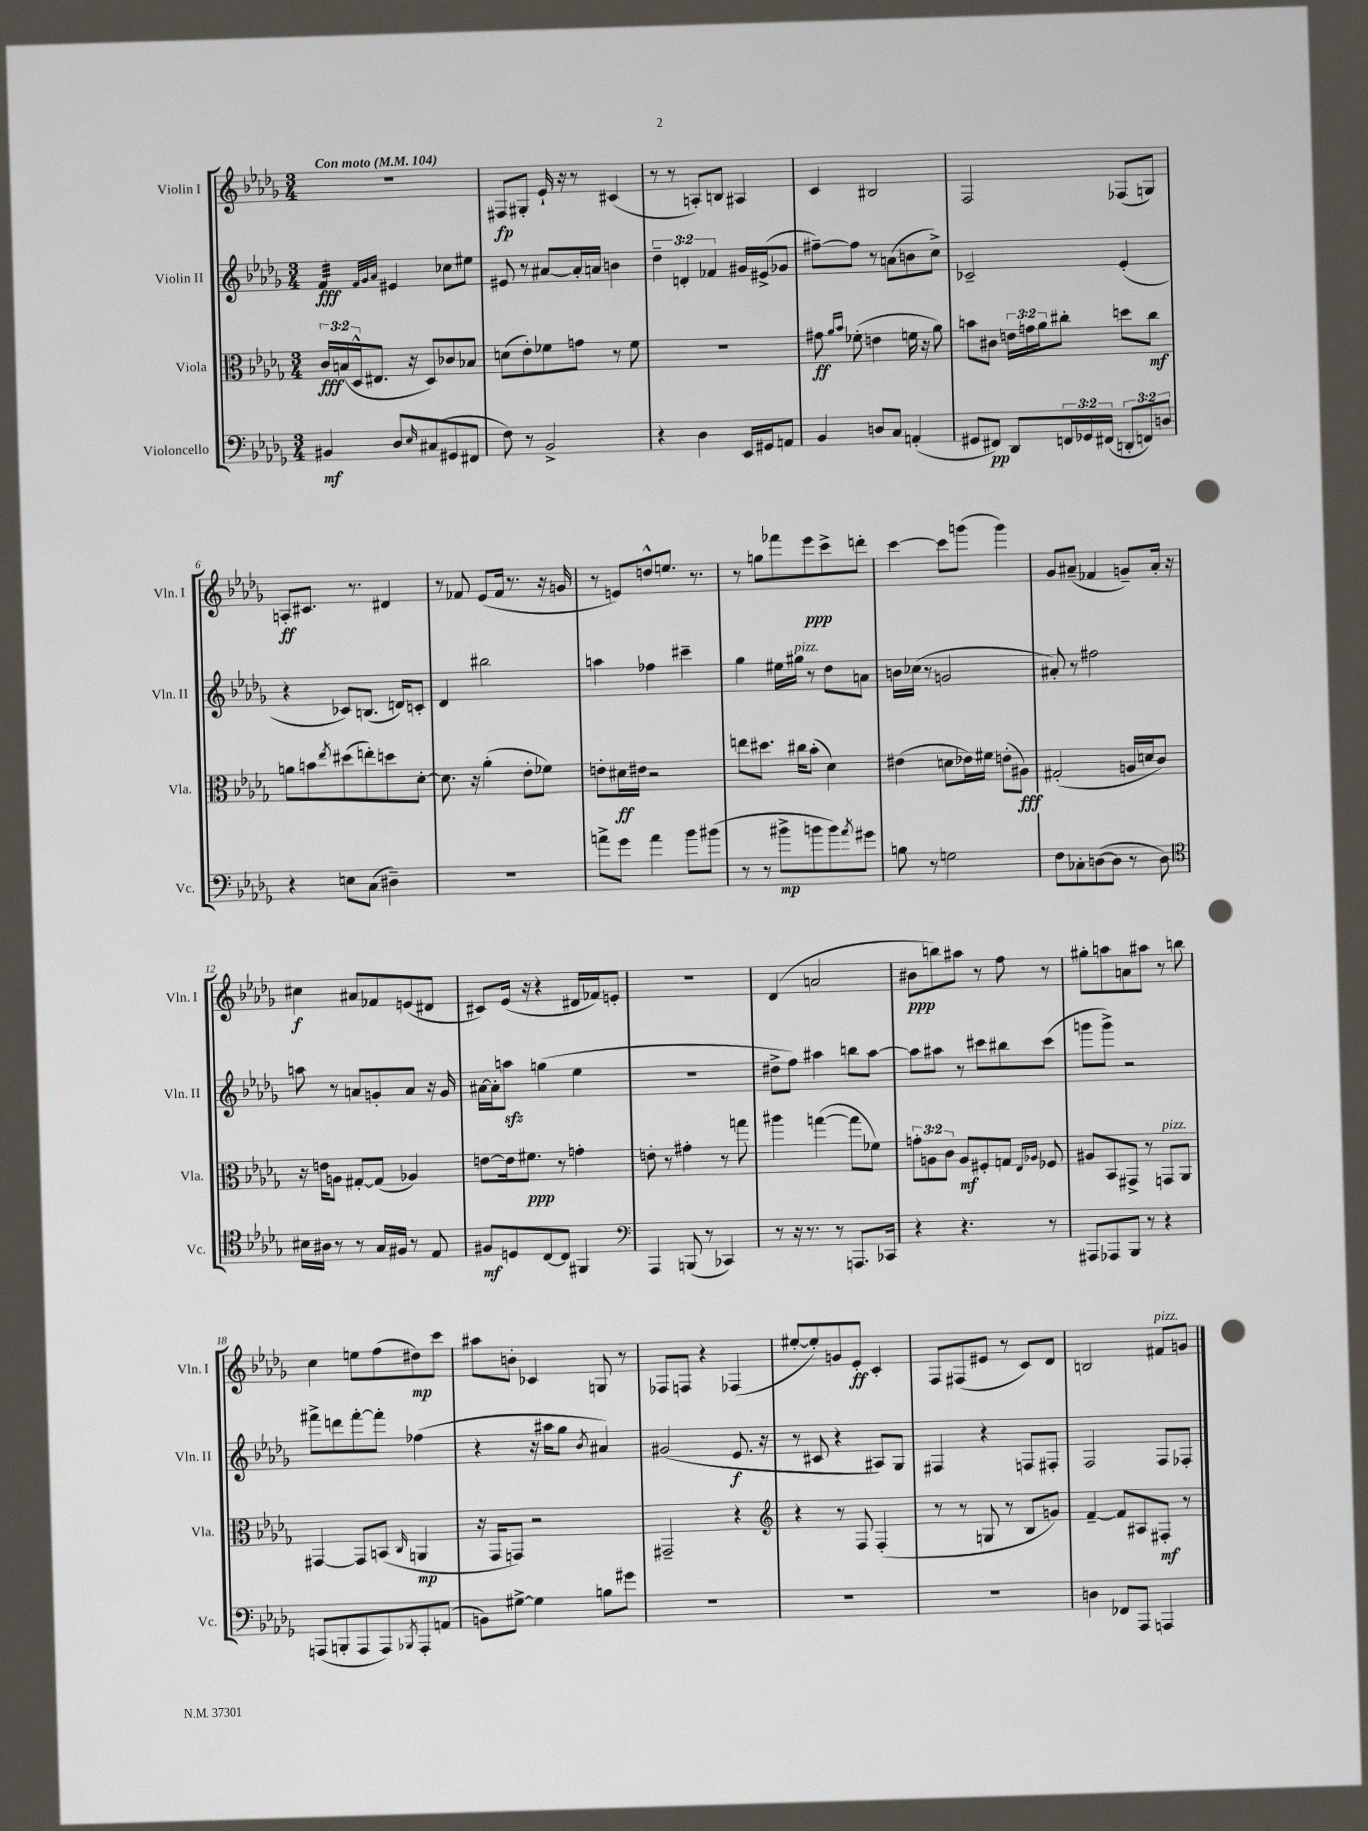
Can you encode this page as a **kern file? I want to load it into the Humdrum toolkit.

**kern	**dynam	**kern	**dynam	**kern	**dynam	**kern	**dynam
*part4	*part4	*part3	*part3	*part2	*part2	*part1	*part1
*staff4	*staff4	*staff3	*staff3	*staff2	*staff2	*staff1	*staff1
*I"Violoncello	*	*I"Viola	*	*I"Violin II	*	*I"Violin I	*
*I'Vc.	*	*I'Vla.	*	*I'Vln. II	*	*I'Vln. I	*
*clefF4	*	*clefC3	*	*clefG2	*	*clefG2	*
*k[b-e-a-d-g-]	*	*k[b-e-a-d-g-]	*	*k[b-e-a-d-g-]	*	*k[b-e-a-d-g-]	*
*M3/4	*	*M3/4	*	*M3/4	*	*M3/4	*
*MM104	*	*MM104	*	*MM104	*	*MM104	*
=1	=1	=1	=1	=1	=1	=1	=1
!	!	!	!	!	!	!LO:TX:a:B:t=Con moto	!
*	*	*	*	*tremolo	*	*	*
4BB#X/	mf	24c/LL	fff	32f/LLL	fff	2.r	.
.	.	.	.	32f/	.	.	.
.	.	(24Bn/	.	.	.	.	.
.	.	.	.	32f/	.	.	.
.	.	24D-^^/J	.	.	.	.	.
.	.	.	.	32f/	.	.	.
.	.	8.E#X/J	.	32f/	.	.	.
.	.	.	.	32f/	.	.	.
.	.	.	.	32f/	.	.	.
.	.	.	.	32f/JJJ	.	.	.
*	*	*	*	*Xtremolo	*	*	*
.	.	.	.	32qqf/LLL	.	.	.
.	.	.	.	32qqg-/	.	.	.
.	.	.	.	32qqa-/JJJ	.	.	.
8D-/L	.	.	.	4e#X/	.	.	.
.	.	16r	.	.	.	.	.
16qqE-/	.	.	.	.	.	.	.
(8C#X/	.	8D-/L)	.	.	.	.	.
8GG#X/	.	8c-X/	.	8cc-X\L	.	.	.
8FF#X/J	.	8B-X/J	.	8ee#X\J	.	.	.
=2	=2	=2	=2	=2	=2	=2	=2
8F\)	.	(8dn\L	.	8e#X/	.	8F#X/L	fp
8r	.	8e-'\)	.	8r	.	8G#X'/J	.
2BB-^/	.	8f-X\	.	[8a#X/L	.	16e-`/	.
.	.	.	.	.	.	16r	.
.	.	8gn\J	.	16a#'/L]	.	8r	.
.	.	.	.	16an/JJ	.	.	.
.	.	8r	.	4bn\	.	(4c#X/	.
.	.	8f-\	.	.	.	.	.
=3	=3	=3	=3	=3	=3	=3	=3
4r	.	2.r	.	6dd-~\	.	8r	.
.	.	.	.	.	.	8r	.
.	.	.	.	6dn'/	.	.	.
4D-\	.	.	.	.	.	8An'/L)	.
.	.	.	.	6f-X/	.	.	.
.	.	.	.	.	.	8Bn/J	.
16EE-/LL	.	.	.	16g#X/LL	.	4A#X/	.
16GG#X/J	.	.	.	(16e#X^/J	.	.	.
8AAn/J	.	.	.	8g-X/J	.	.	.
=4	=4	=4	=4	=4	=4	=4	=4
4BB-/	.	8g#X\	ff	[8ff#X~\L)	.	4c/	.
.	.	16qqa-/LL	.	.	.	.	.
.	.	16qqb-/JJ	.	.	.	.	.
.	.	(8f-X'\	.	8ff#\J]	.	.	.
8Dn/L	.	4en\	.	8r	.	2B#X/	.
8C/J	.	.	.	(8an\L	.	.	.
(4AAn'/	.	16fn\	.	8bn\	.	.	.
.	.	16r	.	.	.	.	.
.	.	8a-\)	.	8cc^\J)	.	.	.
=5	=5	=5	=5	=5	=5	=5	=5
8GG#X/L	.	8bn\L	.	2c-X~/	.	2F/	.
8FF#X/J)	pp	8c#X\J	.	.	.	.	.
8DD-/L	.	24en\LL	.	.	.	.	.
.	.	24gn\	.	.	.	.	.
.	.	24a-\J	.	.	.	.	.
24FFn/L	.	8cc#X'\J	.	.	.	.	.
24GG-X/	.	.	.	.	.	.	.
(24FF#X/JJ	.	.	.	.	.	.	.
12DDn'/L	.	8ddn\L	.	(4e-'/	.	(8F-X/L	.
12FFn/)	.	.	.	.	.	.	.
.	.	8cc#\J	mf	.	.	8Gn/J)	.
12Dn/J	.	.	.	.	.	.	.
!!LO:LB:g=z
=6	=6	=6	=6	=6	=6	=6	=6
4r	.	8an\L	.	4r	.	8An'/L	ff
.	.	8bn\	.	.	.	8.c#X/J	.
.	.	8qee-/	.	.	.	.	.
8En\L	.	(8dd#X\	.	8c-X/L)	.	.	.
.	.	.	.	.	.	8.r	.
(8C\J	.	8een'\)	.	(8.Bn/J	.	.	.
4D#X~\)	.	8ddn\	.	.	.	4d#X/	.
.	.	.	.	16dn/KL)	.	.	.
.	.	[8d-'\J	.	8cn'/J	.	.	.
=7	=7	=7	=7	=7	=7	=7	=7
2.r	.	8.d-\]	.	4d-/	.	8r	.
.	.	.	.	.	.	8f-X/	.
.	.	16r	.	.	.	.	.
.	.	(4a-'\	.	2bb#X\	.	(8e-/L	.
.	.	.	.	.	.	16f-/Jk	.
.	.	.	.	.	.	8.r	.
.	.	8e-'\L	.	.	.	.	.
.	.	8f-X\J)	.	.	.	16r	.
.	.	.	.	.	.	16gn/	.
=8	=8	=8	=8	=8	=8	=8	=8
8an^\L	.	8en'\L	.	4aan\	.	8r	.
8g-\J	.	16d#X\L	ff	.	.	8en/L)	.
.	.	16e#X\JJ	.	.	.	.	.
4a\	.	2r	.	4ff-X\	.	8ddn^^/	.
.	.	.	.	.	.	8.een/J	.
8b-\L	.	.	.	4ccc#X~\	.	.	.
.	.	.	.	.	.	8.r	.
(8b#X\J	.	.	.	.	.	.	.
=9	=9	=9	=9	=9	=9	=9	=9
8r	.	8een\L	.	4gg-\	.	8r	.
8r	.	8.dd#X\J	.	.	.	8ggn\L	.
8b#X^\L	mp	.	.	16ee#X\LL	.	8fff-X\	.
!	!	!	!	!LO:TX:a:i:t=pizz.	!	!	!
.	.	16cc#X\KL	.	16gg#X\JJ	.	.	.
8bn\	.	(8b-'\J	.	8r	.	8eee-\	ppp
8b\)	.	4d-\)	.	8dd-\L	.	8ccc^\	.
8qa-/	.	.	.	.	.	.	.
8g#X\J	.	.	.	8an\J	.	8dddn'\J	.
=10	=10	=10	=10	=10	=10	=10	=10
8Bn\	.	(4e#X\	.	16bn\LL	.	[4ccc\	.
.	.	.	.	(16cc-X\JJ	.	.	.
8r	.	.	.	8r	.	.	.
2Gn\	.	8dn\L	.	2gn/	.	8ccc\L]	.
.	.	16e-X\L)	.	.	.	(8gggn\J	.
.	.	16f#X\JJ	.	.	.	.	.
.	.	(8en'\L	.	.	.	4ggg\)	.
.	.	8A#X\J)	fff	.	.	.	.
=11	=11	=11	=11	=11	=11	=11	=11
8F\L	.	(2G#X'/	.	8a#X'/)	.	8g-/L	.
8C-X'\	.	.	.	8r	.	(8a#X~/J	.
([8Dn\	.	.	.	2ff#X\	.	4f-X/	.
8D\J]	.	.	.	.	.	.	.
8r	.	16An/LL	.	.	.	8gn~/L)	.
.	.	16dn/J	.	.	.	.	.
8D\)	.	8c/J)	.	.	.	16a#'/Jk	.
.	.	.	.	.	.	16r	.
!!LO:LB:g=z
=12	=12	=12	=12	=12	=12	=12	=12
*clefC4	*	*	*	*	*	*	*
16B#X\LL	.	16r	.	8aan\	.	4cc#X\	f
16A#X\JJ	.	16en\KL	.	.	.	.	.
8r	.	8An\J	.	8r	.	.	.
8r	.	[8G#X'/L	.	8an/L	.	8a#X/L	.
16G-/LL	.	(8G#/J]	.	8gn'/	.	8f-X/	.
16F#X/JJ	.	.	.	.	.	.	.
8r	.	4A-X/)	.	8a/J	.	(8en/	.
8E-/	.	.	.	16r	.	8d#X/J	.
.	.	.	.	16g/	.	.	.
=13	=13	=13	=13	=13	=13	=13	=13
8F#X/L	mf	[8en\L	.	[16a#X\LL	.	8c#X/L)	.
.	.	.	.	16a#'\J]	.	.	.
8Dn/	.	16e\k]	.	8aanzz\J	.	(16e-/Jk	.
.	.	8.f#X\J	ppp	.	.	16r	.
[8C/	.	.	.	(4ggn\	.	4r	.
8C/J]	.	8r	.	.	.	.	.
4FF#X/	.	4gn'\	.	4ee-\	.	16d#X/LL	.
.	.	.	.	.	.	16f-X/J)	.
.	.	.	.	.	.	8en'/J	.
=14	=14	=14	=14	=14	=14	=14	=14
*clefF4	*	*	*	*	*	*	*
4AAA-/	.	8en'\	.	2.r	.	2.r	.
.	.	8r	.	.	.	.	.
(8BBBn/	.	4g#X'\	.	.	.	.	.
8r	.	.	.	.	.	.	.
4CC-X/)	.	8r	.	.	.	.	.
.	.	8ggn\	.	.	.	.	.
=15	=15	=15	=15	=15	=15	=15	=15
8r	.	4aa#X\	.	8dd#X^\L	.	(4d-/	.
16r	.	.	.	8ff\J)	.	.	.
8.r	.	.	.	.	.	.	.
.	.	([4ggn\	.	4aa#X\	.	2an/	.
8r	.	.	.	.	.	.	.
8.AAAn/L	.	8gg\L]	.	8bbn\L	.	.	.
.	.	8f-X\J)	.	[8aa#\J	.	.	.
16CC-X/Jk	.	.	.	.	.	.	.
=16	=16	=16	=16	=16	=16	=16	=16
4r	.	12gn'\L	.	8aa#\L]	.	8b#X\L	ppp
.	.	12An\	.	.	.	.	.
.	.	.	.	8aa#X\J	.	8bbn\)	.
.	.	12c\J	.	.	.	.	.
4.r	.	8A/L	mf	8r	.	8aa#X\J	.
.	.	8F#X'/	.	8ccc#X\L	.	8r	.
.	.	8Gn/J	.	8bb#X\	.	8ff\	.
.	.	16qqE-/LL	.	.	.	.	.
.	.	16qqA-X/JJ	.	.	.	.	.
8r	.	8F-X/	.	(8ccc#\J	.	8r	.
=17	=17	=17	=17	=17	=17	=17	=17
8AAA#X/L	.	8A#X/L	.	8gggn\L	.	8gg#X'\L	.
8AAA-X/	.	8BB-/	.	8ggg^\J)	.	8aan\	.
8BBB-/J	.	8GG#X^/J	.	2r	.	8an\	.
8r	.	8r	.	.	.	8aa#X\J	.
!	!	!LO:TX:a:i:t=pizz.	!	!	!	!	!
4r	.	8GGn/L	.	.	.	8r	.
.	.	8AA-/J	.	.	.	8bbn\	.
!!LO:LB:g=z
=18	=18	=18	=18	=18	=18	=18	=18
(8AAAn/L	.	[4GG#X/	.	8fff#X^\L	.	4cc\	.
8BBBn'/	.	.	.	8dddn\	.	.	.
8AAA/	.	8GG#/L]	.	[8fff#'\	.	8een\L	.
8AAA/)	.	(8BBn/J	.	8fff#'\J]	.	(8ff\	.
8qBBB-X/	.	16qqC/	.	.	.	.	.
8AAA'/	.	4AAn/	mp	(4ff-X\	.	8dd#X\)	mp
(8AAn/J	.	.	.	.	.	8ccc\J	.
=19	=19	=19	=19	=19	=19	=19	=19
8BBn\L)	.	16r	.	4r	.	8aa#X\L	.
.	.	16GG-/KL	.	.	.	.	.
[8G#X^\J	.	8GGn/J)	.	.	.	8bn'\J	.
4G#\]	.	2r	.	16r	.	4c-X/	.
.	.	.	.	16aa#X\KL	.	.	.
.	.	.	.	8gg-\J	.	.	.
.	.	.	.	8qb-/	.	.	.
8Bn\L	.	.	.	4a#X/)	.	8Gn/	.
8g#X\J	.	.	.	.	.	8r	.
=20	=20	=20	=20	=20	=20	=20	=20
2.r	.	2GG#X~/	.	(2g#X/	.	8F-X/L	.
.	.	.	.	.	.	8Fn/J	.
.	.	.	.	.	.	4r	.
.	.	4r	.	8.e-/	f	(4F-X/	.
.	.	.	.	16r	.	.	.
=21	=21	=21	=21	=21	=21	=21	=21
*	*	*clefG2	*	*	*	*	*
2.r	.	4r	.	8r	.	[8ee#X'/L	.
.	.	.	.	8c#X/	.	8ee#'/])	.
.	.	8r	.	4r	.	8gn/	.
.	.	8F/	.	.	.	8e-'/J	ff
.	.	(4F'/	.	8A#X/L)	.	4c'/	.
.	.	.	.	8G-/J	.	.	.
=22	=22	=22	=22	=22	=22	=22	=22
2.r	.	8r	.	4F#X/	.	8F/L	.
.	.	8r	.	.	.	(8F#X/	.
.	.	8Gn/	.	4r	.	8e#X/J	.
.	.	8r	.	.	.	8r	.
.	.	8B-/L	.	8Fn/L	.	8c/L)	.
.	.	8gn/J)	.	8F#X'/J	.	8d-/J	.
=23	=23	=23	=23	=23	=23	=23	=23
4Dn\	.	[4f~/	.	2F/	.	2Bn/	.
8FF-X/L	.	8f/L]	.	.	.	.	.
8AAA-/J	.	8A#X/	.	.	.	.	.
!	!	!	!	!	!	!LO:TX:a:i:t=pizz.	!
4AAAn/	.	8F#X'/J	mf	8F/L	.	8f#X/L	.
.	.	8r	.	8F-X'/J	.	8gn/J	.
==	==	==	==	==	==	==	==
*-	*-	*-	*-	*-	*-	*-	*-
